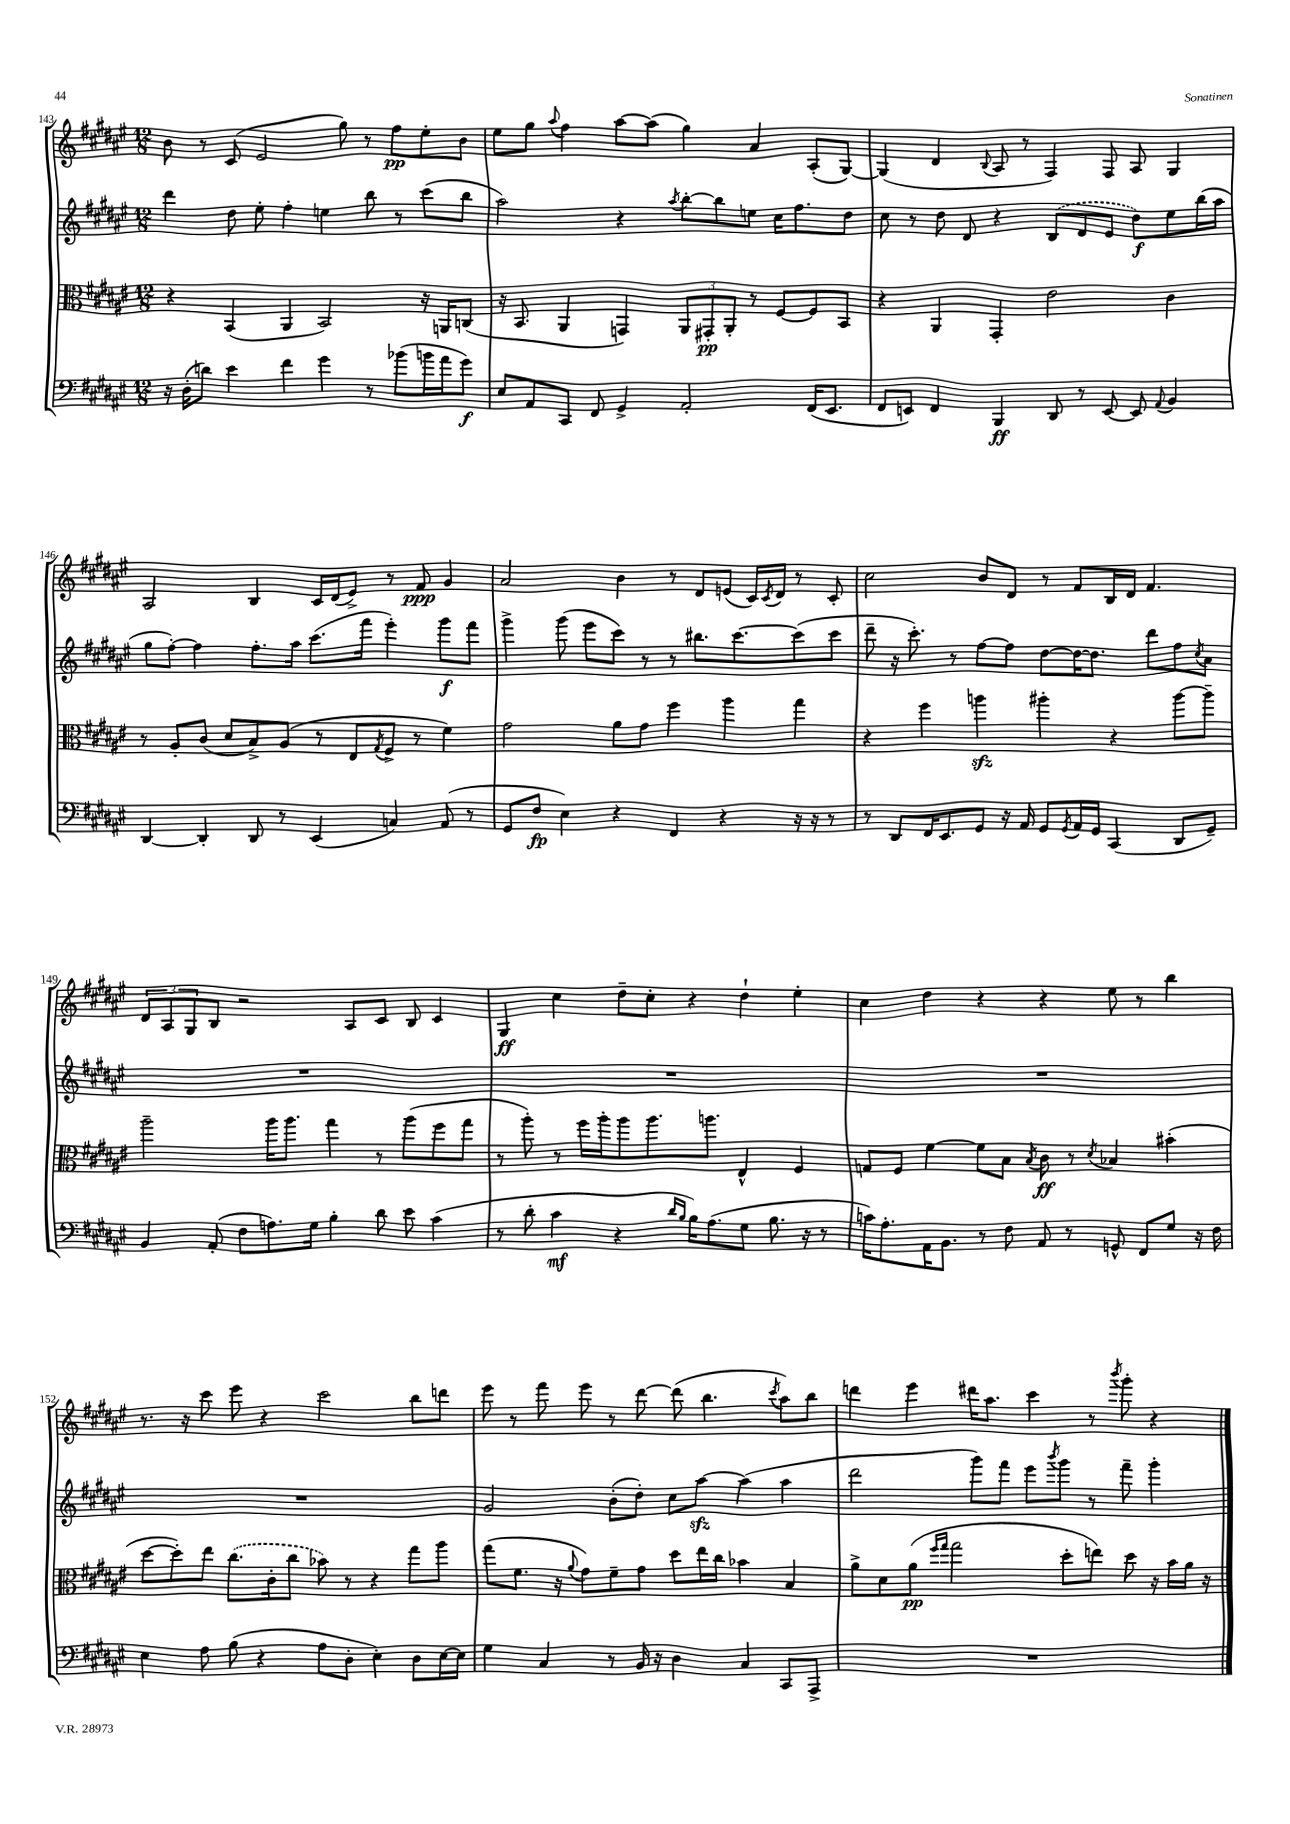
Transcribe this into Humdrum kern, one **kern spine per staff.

**kern	**dynam	**kern	**dynam	**kern	**dynam	**kern	**dynam
*part4	*part4	*part3	*part3	*part2	*part2	*part1	*part1
*staff4	*staff4	*staff3	*staff3	*staff2	*staff2	*staff1	*staff1
*clefF4	*	*clefC3	*	*clefG2	*	*clefG2	*
*k[f#c#g#d#a#e#]	*	*k[f#c#g#d#a#e#]	*	*k[f#c#g#d#a#e#]	*	*k[f#c#g#d#a#e#]	*
*M12/8	*	*M12/8	*	*M12/8	*	*M12/8	*
=143	=143	=143	=143	=143	=143	=143	=143
16r	.	4r	.	4ddd#\	.	8b\	.
(16D#'\KL	.	.	.	.	.	.	.
8dn\J)	.	.	.	.	.	8r	.
4e#\	.	(4BB/	.	8dd#\	.	(8c#/	.
.	.	.	.	8ee#'\	.	2e#/	.
4f#\	.	4AA#/	.	4ff#'\	.	.	.
4g#\	.	2BB/)	.	4een\	.	.	.
.	.	.	.	.	.	8gg#\)	.
8r	.	.	.	8bb\	.	8r	.
(8b-X\L	.	.	.	8r	.	8ff#\L	pp
16bn\L	.	16r	.	(8ccc#\L	.	8ee#'\	.
16a#\J	.	16AAn/KL	.	.	.	.	.
8g#\J)	f	(8Cn/J	.	8bb\J	.	8b\J	.
=144	=144	=144	=144	=144	=144	=144	=144
8E#/L	.	16r	.	2aa#\)	.	8ee#\L	.
.	.	8.BB/	.	.	.	.	.
8AA#/	.	.	.	.	.	8gg#\J	.
.	.	.	.	.	.	8qqaa#/	.
8CC#/J	.	4AA#/	.	.	.	4ff#\	.
8FF#/	.	.	.	.	.	.	.
4GG#^/	.	4GGn/)	.	4r	.	[8aa#\L	.
.	.	.	.	.	.	(8aa#\J]	.
.	.	.	.	8qaa#/	.	.	.
2AA#'/	.	12AA#/L	.	[8bb'\L	.	4gg#\)	.
.	.	12GG#X'/	pp	.	.	.	.
.	.	.	.	8bb\]	.	.	.
.	.	12AA#'/J	.	.	.	.	.
.	.	8r	.	8een\J	.	4a#/	.
.	.	[8F#/L	.	16cc#\KL	.	.	.
.	.	.	.	8.ff#\	.	.	.
(16FF#/KL	.	8F#/]	.	.	.	(8A#'/L	.
8.EE#/J	.	.	.	.	.	.	.
.	.	8BB/J	.	8dd#\J	.	[8G#/J)	.
=145	=145	=145	=145	=145	=145	=145	=145
8FF#/L	.	4r	.	8cc#\	.	(4G#/]	.
8EEn/J)	.	.	.	8r	.	.	.
4FF#/	.	4AA#/	.	8dd#\	.	4d#/	.
.	.	.	.	8d#/	.	.	.
.	.	.	.	.	.	8qqB/	.
4BBB/	ff	4GG#'/	.	4r	.	8A#/	.
.	.	.	.	.	.	8r	.
8DD#/	.	2e#\	.	(8B/L	.	4F#/)	.
8r	.	.	.	8d#/	.	.	.
[8EE/	.	.	.	8e#/J	.	8F#/	.
8EE/]	.	.	.	8dd#\L)	f	8A#/	.
8qqAA#/	.	.	.	.	.	.	.
4BB/	.	4c#\	.	8ee#\	.	4G#/	.
.	.	.	.	(16bb\L	.	.	.
.	.	.	.	16aa#\JJ	.	.	.
!!LO:LB:g=z
=146	=146	=146	=146	=146	=146	=146	=146
[4DD#/	.	8r	.	8gg#\L	.	2A#/	.
.	.	8A#'/L	.	[8ff#'\J)	.	.	.
4DD#'/]	.	(8c#/J	.	4ff#\]	.	.	.
.	.	8d#/L	.	.	.	.	.
8DD#/	.	8B^/)	.	8.ff#'\L	.	4B/	.
8r	.	(8A#/J	.	.	.	.	.
.	.	.	.	16aa#\Jk	.	.	.
(4EE#/	.	8r	.	(8.ccc#\L	.	16c#/LL	.
.	.	.	.	.	.	(16d#/J	.
.	.	8E#/L	.	.	.	8e#^/J)	.
.	.	.	.	16fff#\Jk	.	.	.
.	.	8qG#/	.	.	.	.	.
4Cn/)	.	8F#^/J	.	4eee#'\)	.	8r	.
.	.	8r	.	.	.	8f#/	ppp
(8AA#/	.	4f#\)	.	8ggg#\L	f	4g#/	.
8r	.	.	.	8fff#\J	.	.	.
=147	=147	=147	=147	=147	=147	=147	=147
8GG#/L	.	2g#\	.	4ggg#^\	.	2a#/	.
8F#/J	fp	.	.	.	.	.	.
4E#\)	.	.	.	(8ggg#\	.	.	.
.	.	.	.	8eee#\L	.	.	.
4r	.	8a#\L	.	8ccc#\J)	.	4b\	.
.	.	8g#\J	.	8r	.	.	.
4FF#/	.	4ff#\	.	8r	.	8r	.
.	.	.	.	8.bb#X\L	.	8d#/L	.
4r	.	4aa#\	.	.	.	(8en/J	.
.	.	.	.	[8.ccc#\	.	.	.
.	.	.	.	.	.	16c#/LL)	.
.	.	.	.	.	.	8qc#/	.
.	.	.	.	.	.	16d#/JJ	.
16r	.	4gg#\	.	(8ccc#\]	.	8r	.
16r	.	.	.	.	.	.	.
8r	.	.	.	8ccc#\J	.	8c#'/	.
=148	=148	=148	=148	=148	=148	=148	=148
8r	.	4r	.	8ddd#~\	.	2cc#\	.
8DD#/L	.	.	.	16r	.	.	.
.	.	.	.	8.ccc#'\)	.	.	.
16FF#/K	.	4ff#\	.	.	.	.	.
8.EE#/	.	.	.	.	.	.	.
.	.	.	.	8r	.	.	.
8GG#/J	.	4aanzz\	.	[8ff#\L	.	8b/L	.
16r	.	.	.	8ff#\J]	.	8d#/J	.
16AA#/	.	.	.	.	.	.	.
8GG#/L	.	4aa#X'\	.	[8dd#\L	.	8r	.
8qGG#/	.	.	.	.	.	.	.
16AA#/L	.	.	.	16dd#\K_	.	8f#/L	.
16GG#/JJ	.	.	.	8.dd#\J]	.	.	.
(4CC#/	.	4r	.	.	.	16B/L	.
.	.	.	.	.	.	16d#/JJ	.
.	.	.	.	8ddd#\L	.	4.f#/	.
8DD#/L	.	[8aa#\L	.	8ff#\	.	.	.
.	.	.	.	8qcc#/	.	.	.
8GG#~/J)	.	8aa#~\J]	.	8a#\J	.	.	.
!!LO:LB:g=z
=149	=149	=149	=149	=149	=149	=149	=149
4BB/	.	2aa#~\	.	1.r	.	12d#/L	.
.	.	.	.	.	.	12A#/	.
.	.	.	.	.	.	12G#/	.
(8AA#'/	.	.	.	.	.	8B/J	.
8F#\L	.	.	.	.	.	2r	.
8.An\)	.	16aa#\KL	.	.	.	.	.
.	.	8.aa#\J	.	.	.	.	.
16G#\Jk	.	.	.	.	.	.	.
4B'\	.	4gg#\	.	.	.	.	.
.	.	.	.	.	.	8A#/L	.
8d#\	.	8r	.	.	.	8c#/J	.
8e#\	.	(8aa#\L	.	.	.	8B/	.
(4c#\	.	8ff#\	.	.	.	4c#/	.
.	.	8gg#\J	.	.	.	.	.
=150	=150	=150	=150	=150	=150	=150	=150
8r	.	8r	.	1.r	.	4G#/	ff
8d#'\	.	8aa#'\)	.	.	.	.	.
4c#\	mf	8r	.	.	.	4cc#\	.
.	.	16ff#\LL	.	.	.	.	.
.	.	16aa#'\J	.	.	.	.	.
4r	.	8aa#\	.	.	.	8dd#~\L	.
.	.	8.aa#\	.	.	.	8cc#'\J	.
16qqd#/LL	.	.	.	.	.	.	.
16qqB/JJ	.	.	.	.	.	.	.
16B\KL)	.	.	.	.	.	4r	.
(8.A#\	.	8.aan\J	.	.	.	.	.
8G#\J	.	4E#^^/	.	.	.	4dd#`\	.
8.B\	.	.	.	.	.	.	.
.	.	4F#/	.	.	.	4ee#'\	.
16r	.	.	.	.	.	.	.
8r	.	.	.	.	.	.	.
=151	=151	=151	=151	=151	=151	=151	=151
16cn\KL)	.	8Gn/L	.	1.r	.	4cc#\	.
8.A#'\	.	.	.	.	.	.	.
.	.	8F#/J	.	.	.	.	.
16AA#\K	.	[4f#\	.	.	.	4dd#\	.
8.BB\J	.	.	.	.	.	.	.
8r	.	8f#\L]	.	.	.	4r	.
8F#\	.	8B\J	.	.	.	.	.
.	.	8qB/	.	.	.	.	.
8AA#/	.	8c#\	ff	.	.	4r	.
8r	.	8r	.	.	.	.	.
.	.	8qd#/	.	.	.	.	.
8GGn^^/	.	4B-X/	.	.	.	8ee#\	.
8FF#/L	.	.	.	.	.	8r	.
8G#/J	.	(4b#X'\	.	.	.	4bb\	.
16r	.	.	.	.	.	.	.
16F#\	.	.	.	.	.	.	.
!!LO:LB:g=z
=152	=152	=152	=152	=152	=152	=152	=152
4E#\	.	[8dd#\L	.	1.r	.	8.r	.
.	.	8dd#'\])	.	.	.	.	.
.	.	.	.	.	.	16r	.
8A#\	.	8ee#\J	.	.	.	8ccc#\	.
(8B\	.	(8.cc#\L	.	.	.	8eee#\	.
4r	.	.	.	.	.	4r	.
.	.	16c#'\k	.	.	.	.	.
.	.	8cc#\J	.	.	.	.	.
8A#\L	.	8b-X\)	.	.	.	2ccc#\	.
8D#'\J	.	8r	.	.	.	.	.
4E#'\)	.	4r	.	.	.	.	.
8D#\L	.	8gg#\L	.	.	.	8bb\L	.
[16E#\L	.	8aa#\J	.	.	.	8dddn\J	.
16E#\JJ]	.	.	.	.	.	.	.
=153	=153	=153	=153	=153	=153	=153	=153
4G#\	.	(8gg#\L	.	2g#/	.	8eee#\	.
.	.	8.f#\J	.	.	.	8r	.
4C#/	.	.	.	.	.	8fff#\	.
.	.	16r	.	.	.	.	.
.	.	8qqa#/	.	.	.	.	.
.	.	8g#\L)	.	.	.	8eee#\	.
8r	.	8f#~\	.	(8b'\L	.	8r	.
16BB/	.	8g#\J	.	8dd#'\J)	.	[8ddd#\	.
16r	.	.	.	.	.	.	.
4D#\	.	8dd#\L	.	8cc#\L	.	(8ddd#\]	.
.	.	16ee#\L	.	[8aa#zz\J	.	4.bb\	.
.	.	16cc#\JJ	.	.	.	.	.
4C#/	.	4b-X\	.	(4aa#\]	.	.	.
.	.	.	.	.	.	8qccc#/	.
8CC#/L	.	4B/	.	4aa#\	.	8aa#\L)	.
8AAA#^/J	.	.	.	.	.	8bb\J	.
=154	=154	=154	=154	=154	=154	=154	=154
1.r	.	8a#^\L	.	2ddd#\	.	4dddn\	.
.	.	8d#\	.	.	.	.	.
.	.	(8a#\J	pp	.	.	4eee#\	.
.	.	16qqff#/LL	.	.	.	.	.
.	.	16qqgg#/JJ	.	.	.	.	.
.	.	2gg#\	.	.	.	.	.
.	.	.	.	8ggg#\L)	.	16ddd#X\KL	.
.	.	.	.	.	.	8.aa#\J	.
.	.	.	.	8fff#\J	.	.	.
.	.	.	.	8eee#\L	.	4ccc#\	.
.	.	.	.	8qbbb/	.	.	.
.	.	8dd#'\L	.	8ggg#\J	.	.	.
.	.	8een\J)	.	8r	.	8r	.
.	.	.	.	.	.	8qbbb/	.
.	.	8dd#\	.	8fff#~\	.	8ggg#'\	.
.	.	16r	.	4ggg#'\	.	4r	.
.	.	16b\LL	.	.	.	.	.
.	.	16a#\JJ	.	.	.	.	.
.	.	16r	.	.	.	.	.
==	==	==	==	==	==	==	==
*-	*-	*-	*-	*-	*-	*-	*-
